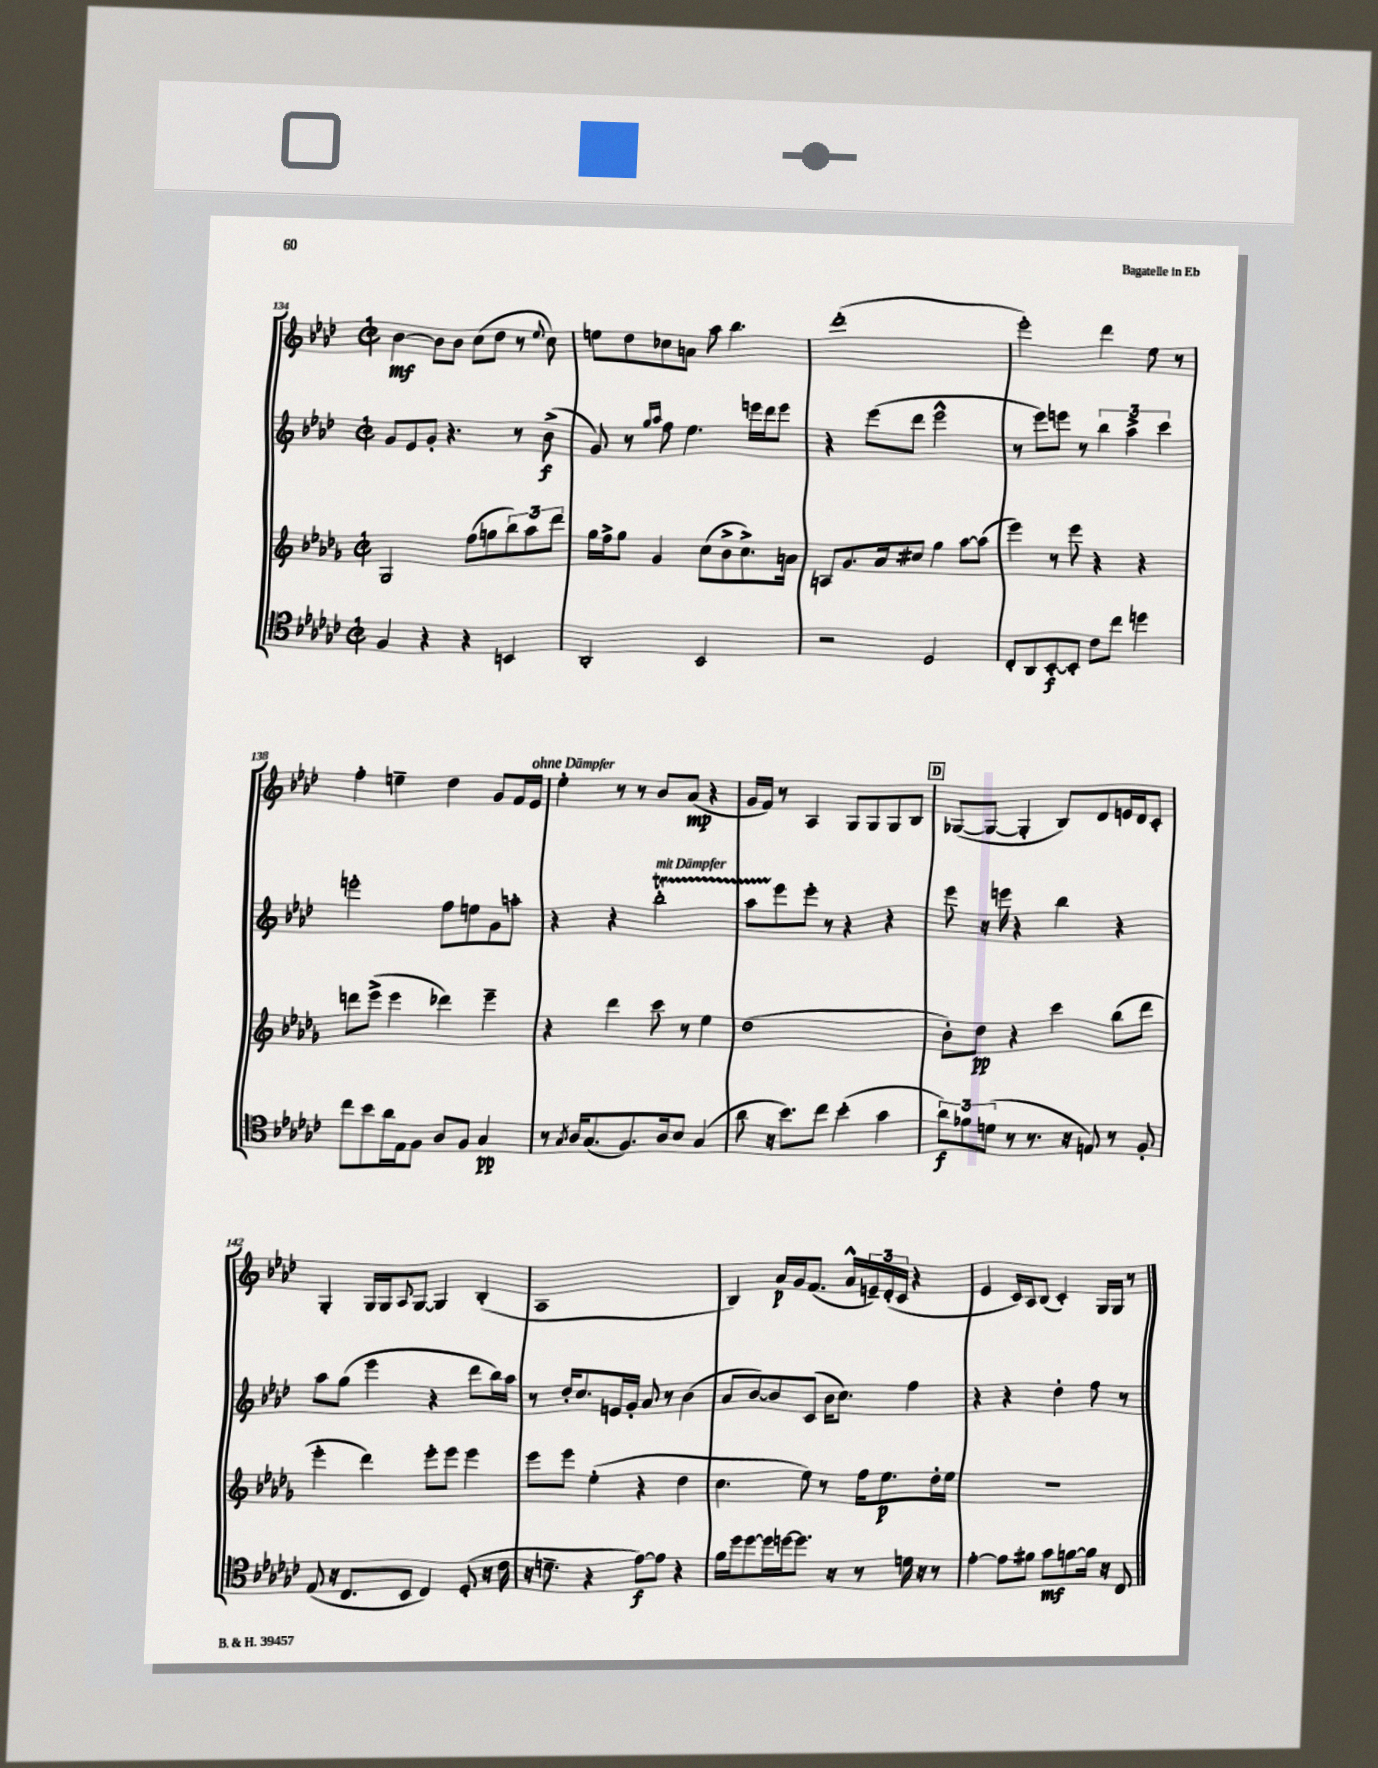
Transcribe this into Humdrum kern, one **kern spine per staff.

**kern	**dynam	**kern	**dynam	**kern	**dynam	**kern	**dynam
*part4	*part4	*part3	*part3	*part2	*part2	*part1	*part1
*staff4	*staff4	*staff3	*staff3	*staff2	*staff2	*staff1	*staff1
*clefC4	*	*clefG2	*	*clefG2	*	*clefG2	*
*k[b-e-a-d-g-c-]	*	*k[b-e-a-d-g-]	*	*k[b-e-a-d-]	*	*k[b-e-a-d-]	*
*M2/2	*	*M2/2	*	*M2/2	*	*M2/2	*
*met(c|)	*	*met(c|)	*	*met(c|)	*	*met(c|)	*
=134	=134	=134	=134	=134	=134	=134	=134
4F/	.	2G-/	.	8g/L	.	[4b-\	mf
.	.	.	.	8e-/	.	.	.
4r	.	.	.	8g'/J	.	8b-\L]	.
.	.	.	.	4.r	.	8b-\J	.
4r	.	(8ff\L	.	.	.	(8cc\L	.
.	.	8ggn\	.	.	.	8dd-\J	.
4BBn/	.	12bb-\)	.	8r	.	8r	.
.	.	12aa-\	.	.	.	.	.
.	.	.	.	.	.	8qqee-/	.
.	.	.	.	(8b-^\	f	8cc\)	.
.	.	12ddd-\J	.	.	.	.	.
=135	=135	=135	=135	=135	=135	=135	=135
2AA-'/	.	16gg-\LL	.	8g/)	.	8een\L	.
.	.	16ff^\J	.	.	.	.	.
.	.	8gg-\J	.	8r	.	8dd-\	.
.	.	.	.	16qqgg/LL	.	.	.
.	.	.	.	16qqaa-/JJ	.	.	.
.	.	4g-/	.	8ff\	.	8cc-X\	.
.	.	.	.	4.ee-\	.	8an\J	.
2BB-/	.	(8cc\L	.	.	.	8aa-\	.
.	.	8b-^\	.	.	.	4.bb-\	.
.	.	8.cc^\)	.	16eeen\LL	.	.	.
.	.	.	.	16ddd-\J	.	.	.
.	.	.	.	8eee\J	.	.	.
.	.	16an\Jk	.	.	.	.	.
=136	=136	=136	=136	=136	=136	=136	=136
2r	.	8An/L	.	4r	.	(1ddd-'	.
.	.	8.g-/	.	.	.	.	.
.	.	.	.	(8eee-\L	.	.	.
.	.	16a-/k	.	.	.	.	.
.	.	8cc#X/J	.	8ddd-\J	.	.	.
2D-/	.	4gg-\	.	2eee-^^\	.	.	.
.	.	[8aa-\L	.	.	.	.	.
.	.	(8aa-\J]	.	.	.	.	.
=137	=137	=137	=137	=137	=137	=137	=137
8C-'/L	.	4eee-\)	.	8r	.	2eee-'\)	.
8AA-/	.	.	.	8eee-\L)	.	.	.
[8BB-'/	f	8r	.	8eeen\J	.	.	.
8BB-'/J]	.	8eee-\	.	8r	.	.	.
8c-\L	.	4r	.	6bb-\	.	4ddd-\	.
8cc-\J	.	.	.	.	.	.	.
.	.	.	.	6aa-^\	.	.	.
4ddn\	.	4r	.	.	.	8ee-\	.
.	.	.	.	6ccc\	.	.	.
.	.	.	.	.	.	8r	.
!!LO:LB:g=z
=138	=138	=138	=138	=138	=138	=138	=138
8cc-\L	.	8dddn\L	.	2eeen'\	.	4ff'\	.
8b-\	.	(8eee-^\J	.	.	.	.	.
16a-\L	.	4eee-\	.	.	.	4een~\	.
16E-\J	.	.	.	.	.	.	.
8F\J	.	.	.	.	.	.	.
8A-/L	.	4ddd-X\)	.	8ff\L	.	4dd-\	.
8F/J	.	.	.	8een\	.	.	.
4G-/	pp	4eee-~\	.	8g\	.	8g/L	.
.	.	.	.	8aan'\J	.	16f/L	.
!	!	!	!	!	!	!LO:TX:a:i:t=ohne Dämpfer	!
.	.	.	.	.	.	16e-/JJ	.
=139	=139	=139	=139	=139	=139	=139	=139
8r	.	4r	.	4r	.	4ee-'\	.
8qG-/	.	.	.	.	.	.	.
16A-/KL	.	.	.	.	.	.	.
(8.G-/	.	.	.	.	.	.	.
.	.	4ddd-\	.	4r	.	8r	.
8.F/)	.	.	.	.	.	8r	.
!	!	!	!	!LO:TX:a:i:t=mit Dämpfer	!	!	!
.	.	8ccc\	.	2bb-T'\	.	8b-/L	.
16A-/k	.	.	.	.	.	.	.
8B-/J	.	8r	.	.	.	(8a-/J	mp
(4G-/	.	4ee-\	.	.	.	4r	.
=140	=140	=140	=140	=140	=140	=140	=140
8a-\	.	(1dd-	.	8aa-TTT\L	.	16g/LL	.
.	.	.	.	.	.	16f/JJ)	.
16r	.	.	.	8eee-\	.	8r	.
8.b-\L)	.	.	.	.	.	.	.
.	.	.	.	8eee-'\J	.	4A-/	.
8cc-\J	.	.	.	8r	.	.	.
(4b-'\	.	.	.	4r	.	8G/L	.
.	.	.	.	.	.	8G/	.
4g-\	.	.	.	4r	.	8G/	.
.	.	.	.	.	.	8B-/J	.
!!LO:REH:place=s1:t=D
=141	=141	=141	=141	=141	=141	=141	=141
12a-\L)	f	8b-'\L)	.	8eee-\	.	([8G-X/L	.
12f-X\	.	.	.	.	.	.	.
.	.	8dd-\J	pp	16r	.	8G-/J_	.
(12dn\J	.	.	.	.	.	.	.
.	.	.	.	16eeen\	.	.	.
8r	.	4r	.	4r	.	4G-'/]	.
8.r	.	.	.	.	.	.	.
.	.	4ccc\	.	4bb-\	.	8B-/L)	.
16r	.	.	.	.	.	.	.
8En/)	.	.	.	.	.	8d-/	.
8r	.	(8bb-\L	.	4r	.	16en/L	.
.	.	.	.	.	.	16d-/J	.
8F'/	.	8ddd-\J	.	.	.	8c'/J	.
!!LO:LB:g=z
=142	=142	=142	=142	=142	=142	=142	=142
(8E-/	.	4eee-'\	.	8aa-\L	.	4G'/	.
16r	.	.	.	(8gg\J	.	.	.
8.C-/L	.	.	.	.	.	.	.
.	.	4ddd-\)	.	4eee-\	.	16G/LL	.
.	.	.	.	.	.	16G/J	.
.	.	.	.	.	.	8qqA-/	.
8BB-/J	.	.	.	.	.	[8G/J	.
4C-/)	.	8eee-'\L	.	4r	.	4G/]	.
.	.	8eee-\J	.	.	.	.	.
(8D-'/	.	4eee-\	.	8ddd-\L	.	(4B-'/	.
16r	.	.	.	16bb-\L)	.	.	.
16c-\	.	.	.	16aa-\JJ	.	.	.
=143	=143	=143	=143	=143	=143	=143	=143
16r	.	8eee-\L	.	8r	.	1A-	.
8.dn~\	.	.	.	.	.	.	.
.	.	8eee-\J	.	16dd-'/KL	.	.	.
.	.	.	.	8.cc/	.	.	.
4r	.	(4ee-'\	.	.	.	.	.
.	.	.	.	16en/L	.	.	.
.	.	.	.	16g'/JJ	.	.	.
[8e-\L)	f	4r	.	8a-/	.	.	.
8e-\J]	.	.	.	8r	.	.	.
4r	.	4dd-\	.	(4b-\	.	.	.
=144	=144	=144	=144	=144	=144	=144	=144
16f\LL	.	4.cc\	.	8a-/L	.	4B-/)	.
16dd-\J	.	.	.	.	.	.	.
[8dd-\	.	.	.	[8b-/)	.	.	.
16dd-\L]	.	.	.	8b-/]	.	16a-/LL	p
[16ddn\J	.	.	.	.	.	16g/J	.
8.dd\J]	.	8ee-\)	.	(8c/J	.	(8.f/J	.
.	.	8r	.	16b-\KL	.	.	.
16r	.	.	.	8.cc\J)	.	16a-^^/LL	.
8r	.	16ff\KL	.	.	.	24en~/)	.
.	.	.	.	.	.	(24d-'/	.
.	.	8.ee-\	p	.	.	.	.
.	.	.	.	.	.	24c/JJ	.
16dn\	.	.	.	4ff\	.	4r	.
16r	.	.	.	.	.	.	.
8r	.	16dd-'\L	.	.	.	.	.
.	.	16ee-\JJ	.	.	.	.	.
=145	=145	=145	=145	=145	=145	=145	=145
[4e-'\	.	1r	.	4r	.	4e-/	.
8e-\L]	.	.	.	4r	.	16c/LL)	.
.	.	.	.	.	.	16A-/J	.
8f#X\J	.	.	.	.	.	(8B-/J	.
8g-\L	mf	.	.	4dd-'\	.	4c'/)	.
[8fn\	.	.	.	.	.	.	.
16f\Jk]	.	.	.	8ff\	.	16G/LL	.
16r	.	.	.	.	.	16G/JJ	.
8C-/	.	.	.	8r	.	8r	.
==	==	==	==	==	==	==	==
*-	*-	*-	*-	*-	*-	*-	*-
